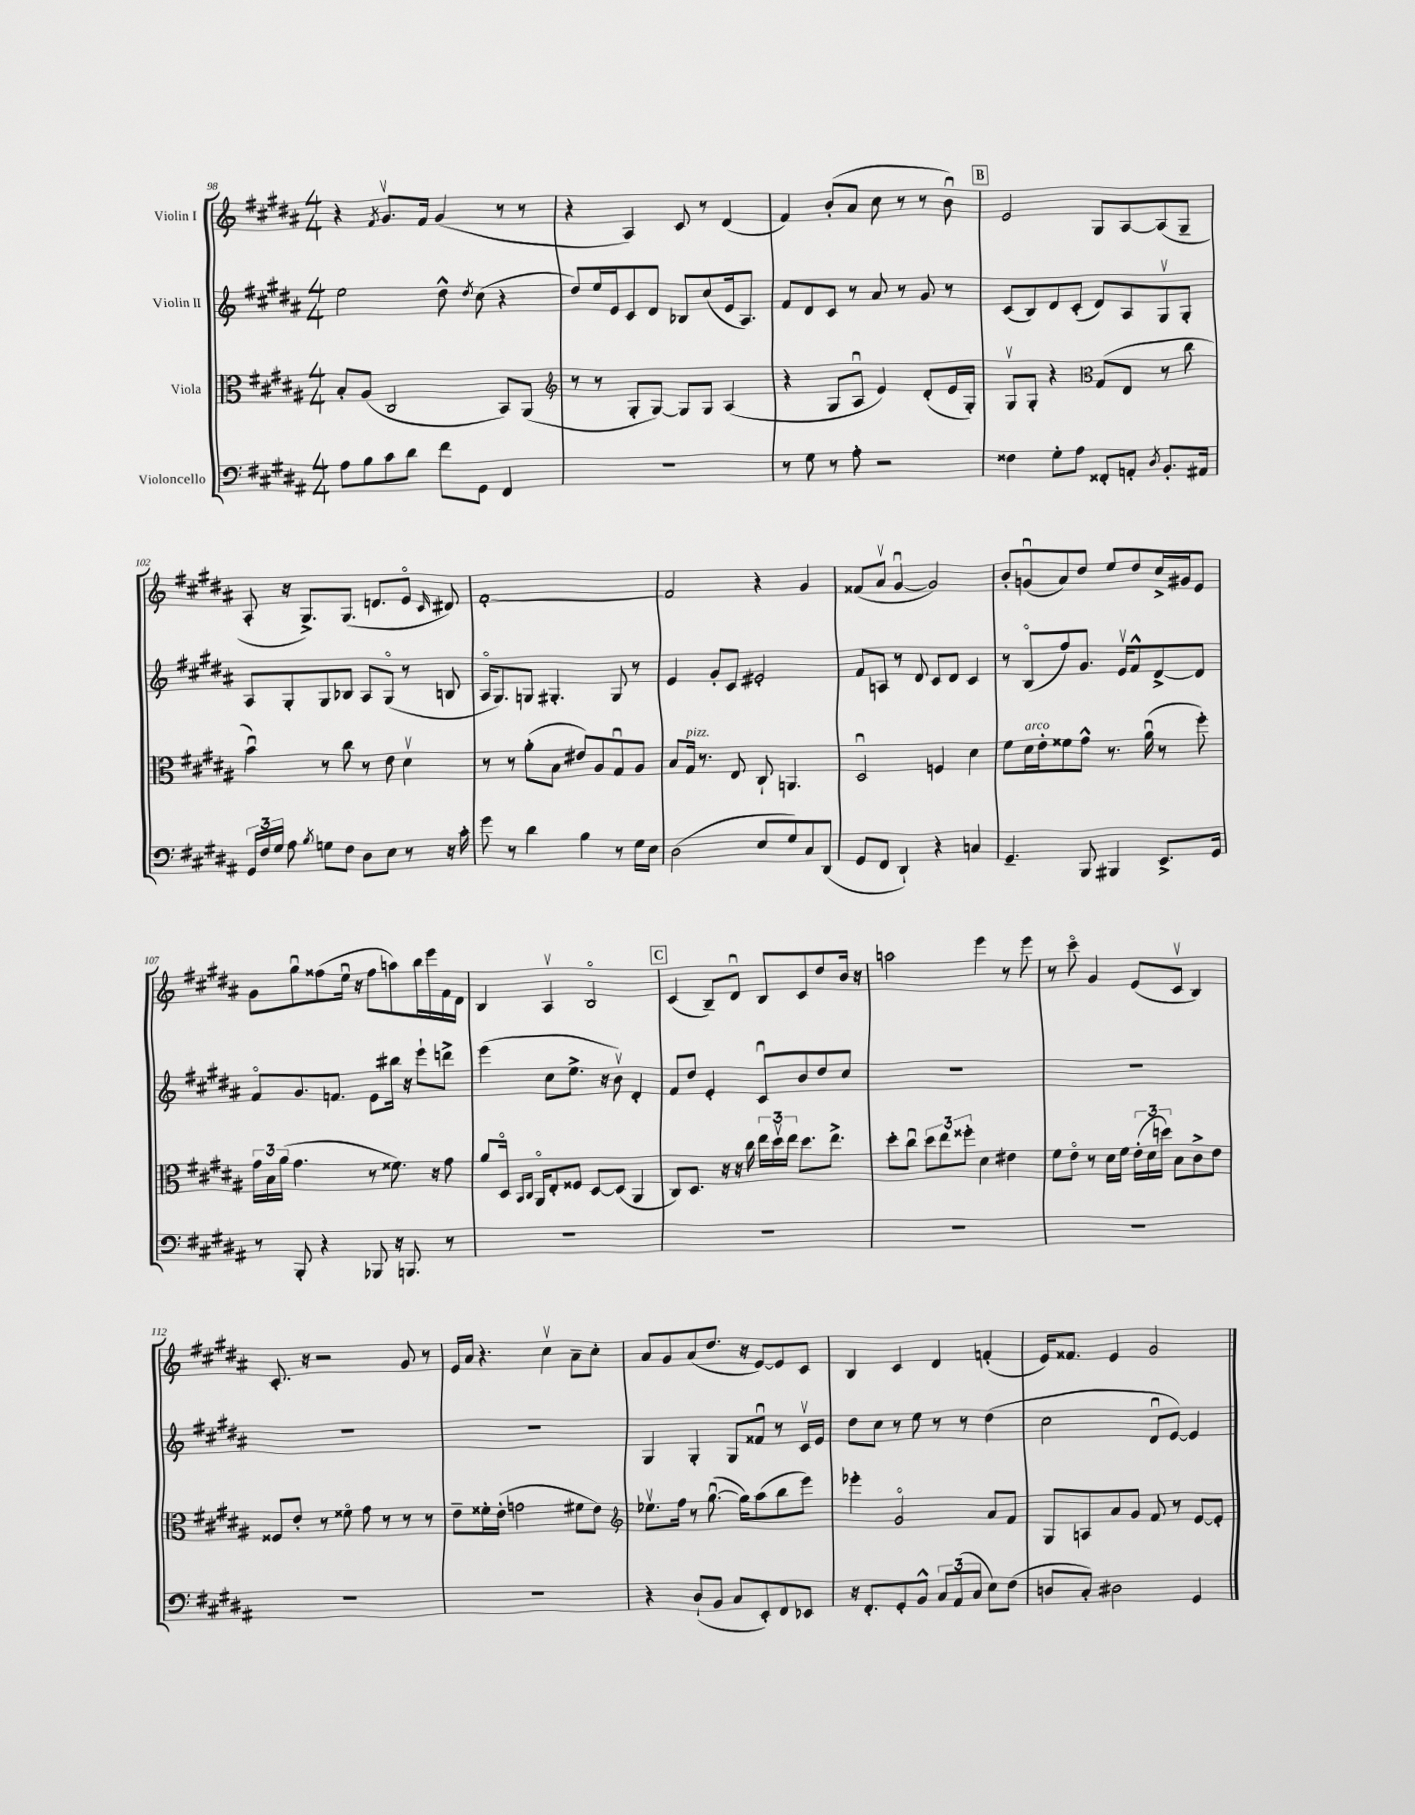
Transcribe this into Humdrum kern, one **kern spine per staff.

**kern	**kern	**kern	**kern
*part4	*part3	*part2	*part1
*staff4	*staff3	*staff2	*staff1
*I"Violoncello	*I"Viola	*I"Violin II	*I"Violin I
*clefF4	*clefC3	*clefG2	*clefG2
*k[f#c#g#d#a#]	*k[f#c#g#d#a#]	*k[f#c#g#d#a#]	*k[f#c#g#d#a#]
*M4/4	*M4/4	*M4/4	*M4/4
=98	=98	=98	=98
8A#\L	8B'/L	2ee\	4r
8B\	(8A#/J	.	.
.	.	.	8qf#/
8c#\	2C#/	.	8.g#v/L
8d#\J	.	.	.
.	.	.	16f#/Jk
8f#\L	.	8dd#^^\	(4g#/
.	.	8qdd#/	.
8GG#\J	.	(8cc#\	.
4FF#/	8BB/L)	4r	8r
.	(8AA#/J	.	8r
=99	=99	=99	=99
*	*clefG2	*	*
1r	8r	8dd#/L)	4r
.	8r	16ee/L	.
.	.	16e/J	.
.	8G#'/L	8c#/	4A#/)
.	[8G#/J)	8d#/J	.
.	8G#/L]	8B-X/L	8c#/
.	8G#/J	(8cc#/	8r
.	(4A#/	16e/k	(4d#/
.	.	8.A#/J)	.
=100	=100	=100	=100
8r	4r	8f#/L	4f#/)
8G#\	.	8d#/	.
8r	8G#/L	8c#/J	(8b'/L
8A#'\	8A#u/J	8r	8a#/J
2r	4e/)	8a#/	8cc#\
.	.	8r	8r
.	(8d#'/L	8g#/	8r
.	16e/L	8r	8bu\)
.	16G#'/JJ)	.	.
!!LO:REH:place=s1:t=B
=101	=101	=101	=101
4F##X\	8G#v/L	(8c#/L	2e/
.	8G#'/J	8B/)	.
8G#'\L	4r	8d#/	.
8A#\J	.	(8c#'/J	.
*	*clefC3	*	*
8FF##X'/L	(8G#/L	8d#/L)	8G#/L
8AAn'/J	8E/J	8A#/	[8A#/
8qD#/	.	.	.
8.BB'/L	8r	8G#v/	(8A#/]
.	8cc#\	8G#'/J	8G#~/J
16AA#X/Jk	.	.	.
!!LO:LB:g=z
=102	=102	=102	=102
24GG#/LL	4bu\)	8A#/L	8A#'/
24F#/	.	.	.
24G#/JJ	.	.	.
8A#\	.	8G#'/	16r
.	.	.	8.G#^/L)
8qB/	.	.	.
8Gn\L	8r	8G#/	.
8F#\J	8cc#\	8B-X/J	(8.G#/J
8D#\L	8r	8A#/L	.
.	.	.	8.dn/L
8E\J	8e\	(8G#/J	.
8r	4d#v\	8r	8e/J
.	.	.	16qqc#/
16r	.	8Bn/	8d#X/)
16c#'\	.	.	.
=103	=103	=103	=103
8g#\	8r	16A#/KL	[1f#'
.	.	8.G#/)	.
8r	8r	.	.
4d#\	(8a#'\L	8Gn/J	.
.	8B\J	4.G#X'/	.
4B\	8e#X/L)	.	.
.	8A#/	.	.
8r	8G#u/	8G#/	.
16G#\LL	8A#/J	8r	.
16E\JJ	.	.	.
=104	=104	=104	=104
(2D#\	8B/L	4e/	2f#/]
!	!LO:TX:a:i:t=pizz.	!	!
.	16G#/Jk	.	.
.	8.r	.	.
.	.	8g#'/L	.
.	8E/	8c#/J	.
8E/L	8C#`/	2e#X'/	4r
8G#/)	4.AAn/	.	.
8C#/	.	.	4g#/
(8DD#/J	.	.	.
=105	=105	=105	=105
8GG#/L	2D#u/	8f#/L	(8f##X/L
8FF#/J	.	8An/J	8a#v/J
4DD#`/)	.	8r	[4g#u/
.	.	8d#/	.
4r	4Fn/	8c#/L	2g#/])
.	.	8d#/J	.
4Cn/	4d#\	4c#/	.
=106	=106	=106	=106
4.GG#~/	8f#\L	8r	8b'/L
!	!LO:TX:a:i:t=arco	!	!
.	16d#\L	(8B/L	(8gnu/
.	16e'\J	.	.
.	8f##X\	8ff#/)	8a#/)
8BBB/	8g#^^\J	8.g#/J	8dd#/J
4BBB#X/	8.r	.	8ee/L
.	.	16ev/KL	.
.	.	8f#^^/	8dd#/
.	(16a#u\	.	.
8.EE^/L	8r	[8d#^/	16cc#^/L
.	.	.	16g#X/J
.	8ff#'\)	8d#/J]	8e/J
16GG#/Jk	.	.	.
!!LO:LB:g=z
=107	=107	=107	=107
8r	24g#\LL	8f#/L	8g#\L
.	24B\	.	.
.	(24a#\JJ	.	.
8BBB'/	4.g#\	8.g#/	8gg#u\
4r	.	.	(8ff##X\
.	.	8.fn/J	.
.	.	.	16eeu\Jk
.	.	.	16r
8BBB-X/	8r	8e\L	8ff##\L
16r	8.f##X\)	16bb#X\Jk	8aan\)
8.BBBn/	.	16r	.
.	.	8eee`\L	16bb\L
.	16r	.	16eee\
8r	8g#\	8dddn^\J	16f#\
.	.	.	16d#\JJ
=108	=108	=108	=108
1r	8a#/L	(4eee\	4B/
.	16D#/Jk	.	.
.	16qqBB/LL	.	.
.	16qqC#/JJ	.	.
.	16AA#/KL	.	.
.	8E'/	8cc#\L	4A#v/
.	8F##X/J	8.ee^\J	.
.	[8D#/L	.	2B/
.	.	16r	.
.	(8D#/J]	8bv\)	.
.	4AA#/	4d#'/	.
!!LO:REH:place=s1:t=C
=109	=109	=109	=109
1r	8C#/L)	8f#/L	(4c#/
.	8.D#/J	8dd#/J	.
.	.	4e'/	8B~/L)
.	16r	.	.
.	16r	.	8d#u/J
.	16cc#\	.	.
.	24ee\LL	8c#u/L	8B/L
.	24dd#v\	.	.
.	24ee\JJ	.	.
.	8.dd#\L	8b/	8c#/
.	.	8dd#/	8dd#/
.	8.ee^\J	.	.
.	.	8cc#/J	16b/Jk
.	.	.	16r
=110	=110	=110	=110
1r	8dd#'\L	1r	2aan\
.	8cc#u\J	.	.
.	12dd#\L	.	.
.	12ee\	.	.
.	12ff##X'\J	.	.
.	4d#\	.	4eee\
.	4e#X\	.	8r
.	.	.	8eee\
=111	=111	=111	=111
1r	8f#\L	1r	8r
.	8e\J	.	8ccc#\
.	8r	.	4g#/
.	16d#\LL	.	.
.	16f#\JJ	.	.
.	(24e'\LL	.	(8e/L
.	24d#\	.	.
.	24ddn\JJ)	.	.
.	8B\L	.	8c#v/J
.	8c#^\	.	4B/)
.	8e\J	.	.
!!LO:LB:g=z
=112	=112	=112	=112
1r	8F##X/L	1r	8.c#'/
.	8e'/J	.	.
.	.	.	16r
.	8r	.	2r
.	8f##X\	.	.
.	8g#\	.	.
.	8r	.	.
.	8r	.	8g#/
.	8r	.	8r
=113	=113	=113	=113
1r	8e~\L	1r	16e/LL
.	.	.	16a#/JJ
.	16f##X'\L	.	4.r
.	(16e'\JJ	.	.
.	2gn\	.	.
.	.	.	4cc#v\
.	8f#X\L	.	8a#~\L
.	8e\J)	.	8cc#'\J
=114	=114	=114	=114
*	*clefG2	*	*
4r	8.ee-Xv\L	4G#/	8a#/L
.	.	.	8g#/
.	16ff#\Jk	.	.
(8D#`/L	8r	4G#'/	(8a#/
8BB/J	([8.gg#u\	.	8.dd#/J
8C#/L	.	8G#/L	.
.	16gg#\KL])	.	16r
8EE'/)	(8aa#\	8f##Xu/J	[8e/L)
8FF#/	8bb\	8r	8e/]
8EE-X/J	8eee\J)	16c#v/LL	8c#/J
.	.	16e/JJ	.
=115	=115	=115	=115
16r	4eee-X'\	8dd#\L	4B/
8.FF#'/L	.	.	.
.	.	8cc#\J	.
8GG#'/	2g#/	8r	4c#/
8BB^^/J	.	8ee\	.
12C#/L	.	8r	4d#/
(12AA#/	.	.	.
.	.	8r	.
12C#/J	.	.	.
8E\L)	8a#/L	(4dd#\	(4fn'/
(8F#\J	8f#/J	.	.
=116	=116	=116	=116
8Dn/L	8G#/L	2cc#\	16e/KL)
.	.	.	8.f##X/J
8C#'/J)	8An/	.	.
2D#X\	8a#/	.	4e/
.	8g#/J	.	.
.	8f#/	8d#u/L	2g#/
.	8r	[8e/J)	.
4GG#/	[8e/L	4e/]	.
.	8e'/J]	.	.
==	==	==	==
*-	*-	*-	*-
